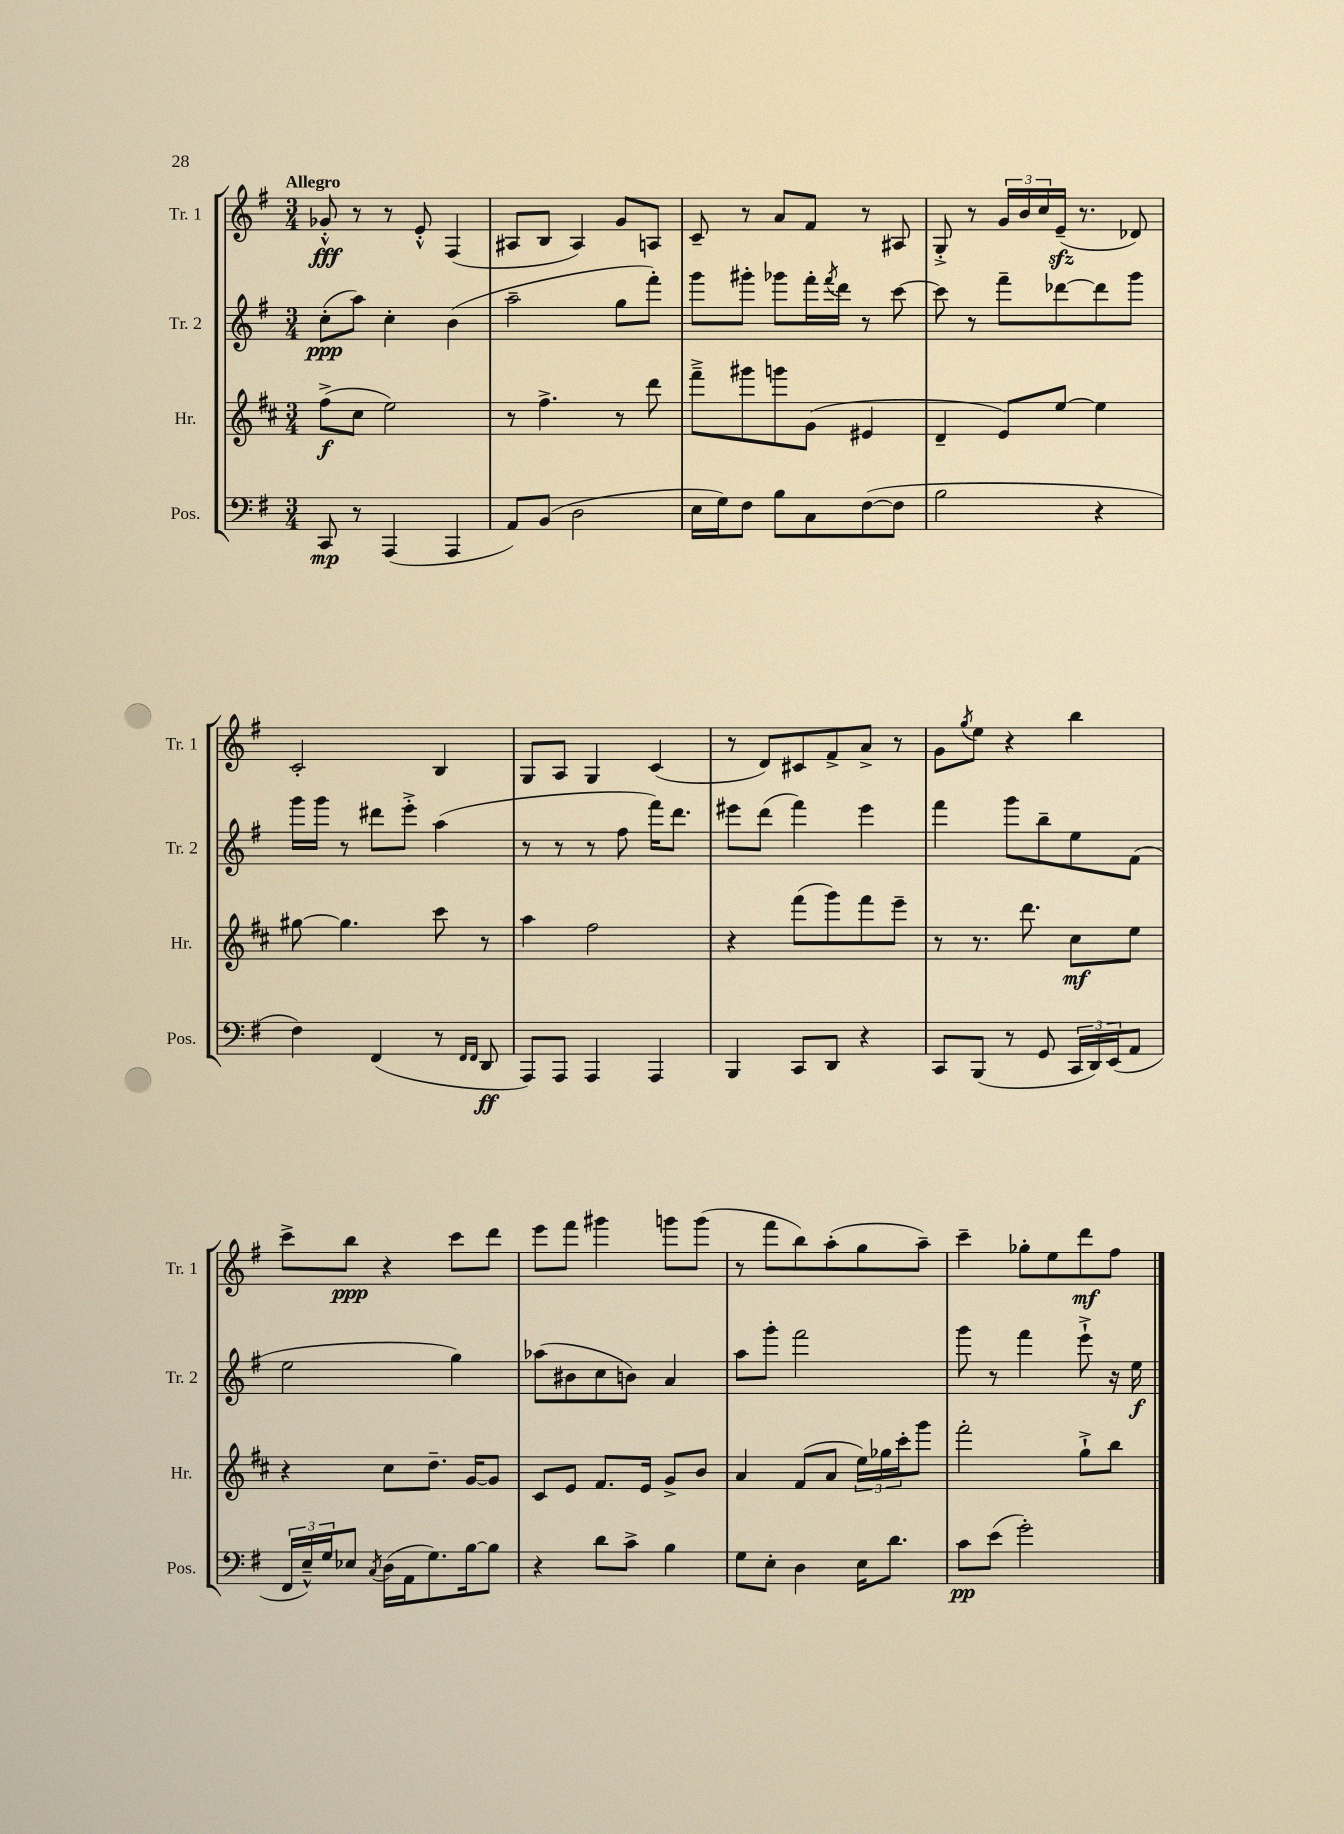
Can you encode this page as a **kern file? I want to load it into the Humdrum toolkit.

**kern	**kern	**kern	**kern
*staff4	*staff3	*staff2	*staff1
*clefF4	*clefG2	*clefG2	*clefG2
*k[f#]	*k[f#c#]	*k[f#]	*k[f#]
*M3/4	*M3/4	*M3/4	*M3/4
8CC/	(8ff#^\L	(8cc'\L	8g-'^^/
8r	8cc#\J	8aa\J)	8r
(4AAA/	2ee\)	4cc'\	8r
.	.	.	8e'^^/
4AAA/	.	(4b\	(4F#/
=	=	=	=
8AA/L)	8r	2aa~\	8A#/L
(8BB/J	4.ff#^\	.	8B/J
2D\	.	.	4A#/)
.	8r	8gg\L	8g/L
.	8ddd\	8fff#'\J)	8A/J
=	=	=	=
16E\LL	8fff#~^\L	8ggg\L	8c~/
16G\J)	.	.	.
8F#\J	8ggg#\	8ggg#'\J	8r
8B\L	8ggg\	8ggg-\L	8a/L
8C\	(8g\J	16fff#'\L	8f#/J
.	.	8qfff#/	.
.	.	16ddd\JJ	.
([8F#\	4e#/	8r	8r
8F#\]J	.	[8ccc\	8A#/
=	=	=	=
2B\	4d~/	8ccc\]	8G'^/
.	.	8r	8r
.	8e/L)	8fff#~\L	24g/LL
.	.	.	24b/
.	.	.	24cc/
.	[8ee/J	[8ddd-\	(16e~/JJ
.	.	.	8.r
4r	4ee\]	8ddd-\]	.
.	.	8ggg\J	8d-/)
=	=	=	=
4F#\)	[8gg#\	16ggg\LL	2c'/
.	.	16ggg\JJ	.
.	4.gg#\]	8r	.
(4FF#/	.	8ddd#\L	.
.	.	8eee'^\J	.
8r	8ccc#\	(4aa\	4B/
16qqFF#/LL	.	.	.
16qqFF#/JJ	.	.	.
8DD/	8r	.	.
=	=	=	=
8AAA/L)	4aa\	8r	8G/L
8AAA/J	.	8r	8A/J
4AAA/	2ff#\	8r	4G/
.	.	8ff#\	.
4AAA/	.	16fff#\LK)	(4c/
.	.	8.ddd\J	.
=	=	=	=
4BBB/	4r	8eee#\L	8r
.	.	(8ddd\J	8d/L)
8CC/L	(8fff#\L	4fff#\)	8c#/
8DD/J	8ggg\)	.	8f#^/
4r	8fff#\	4eee#\	8a^/J
.	8eee~\J	.	8r
=	=	=	=
8CC/L	8r	4fff#\	8g\L
.	.	.	8qgg/
(8BBB/J	8.r	.	8ee\J
8r	.	8ggg\L	4r
.	8.ddd\	.	.
8GG/	.	8bb~\	.
24CC/LL	8cc#\L	8ee\	4bb\
24DD/)	.	.	.
(24EE/J	.	.	.
8AA/J	8ee\J	(8f#\J	.
=	=	=	=
24FF#/LL	4r	2ee\	8ccc^\L
24E~^^/)	.	.	.
24G/J	.	.	.
8E-/J	.	.	8bb\J
8qC/	.	.	.
(16D\LL	8cc#\L	.	4r
16AA\J	.	.	.
8.G\)	8.dd~\J	.	.
.	.	4gg\)	8ccc\L
[16B\k	[16g/LK	.	.
8B\]J	8g/]J	.	8ddd\J
=	=	=	=
4r	8c#/L	(8aa-\L	8eee\L
.	8e/J	8b#\	8fff#\J
8d\L	8.f#/L	8cc\	4ggg#\
8c^\J	.	8b\J)	.
.	16e/Jk	.	.
4B\	8g^/L	4a/	8ggg\L
.	8b/J	.	(8ggg\J
=	=	=	=
8G\L	4a/	8aa\L	8r
8E'\J	.	8ggg'\J	8fff#\L
4D\	(8f#/L	2fff#\	8bb\)
.	8a/J	.	(8aa'\
16E\LK	24ee\LL)	.	8gg\
.	24gg-\	.	.
8.d\J	.	.	.
.	24ccc#'\J	.	.
.	8ggg\J	.	8aa~\J)
=	=	=	=
8c\L	2fff#'\	8ggg\	4ccc~\
(8e\J	.	8r	.
2g'\)	.	4fff#\	8gg-'\L
.	.	.	8ee\
.	8gg`^\L	8eee`^\	8ddd\
.	8bb\J	16r	8ff#\J
.	.	16ee\	.
==	==	==	==
*-	*-	*-	*-
